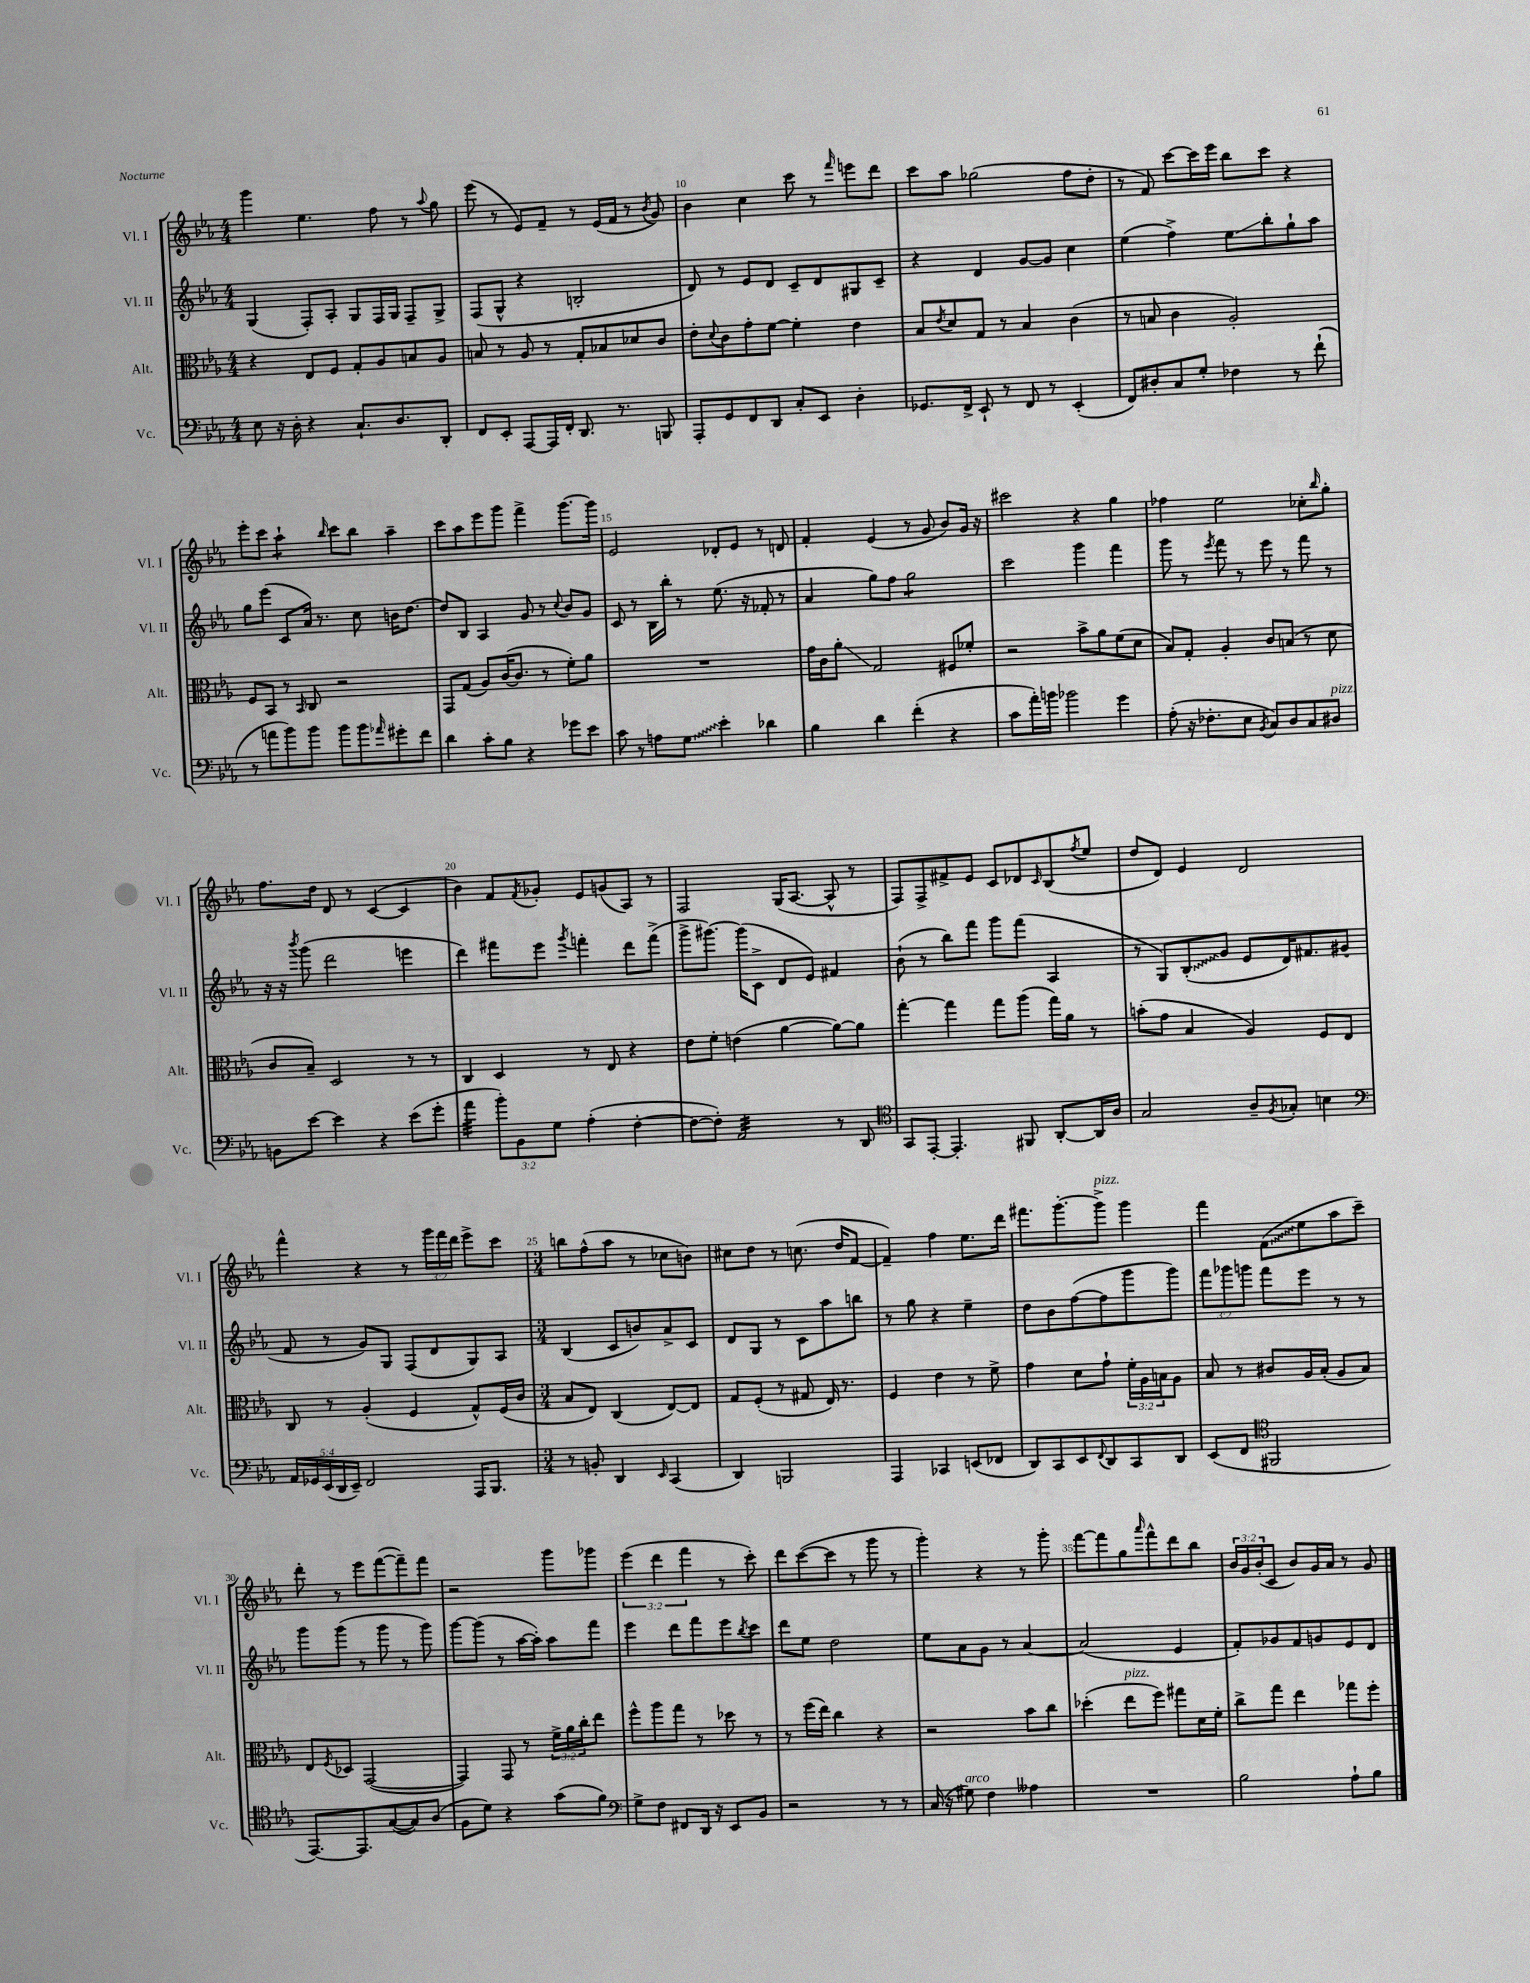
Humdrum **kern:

**kern	**kern	**kern	**kern
*staff4	*staff3	*staff2	*staff1
*clefF4	*clefC3	*clefG2	*clefG2
*k[b-e-a-]	*k[b-e-a-]	*k[b-e-a-]	*k[b-e-a-]
*M4/4	*M4/4	*M4/4	*M4/4
8E-	4r	(4G	4ggg
16r	.	.	.
16D'	.	.	.
4r	8E-	8F')	4.ee-
.	8F	8A-'	.
8.C`	8G'	8G	.
.	8A-	16F	8ff
8.D	.	16G	.
.	8B	8F~	8r
.	.	.	8qqaa-
8DD'	8A-	8G^	8gg
=	=	=	=
8FF	8B	(8F	(8eee-
8EE-'	8r	8G^^	8r
[8AAA-	8A-	4r	8e-)
16AAA-]	8r	.	8f~
16FF'	.	.	.
8.DD	8G'	2B'	8r
.	8B-	.	(16e-
8.r	.	.	16f
.	8d-	.	8r
.	.	.	8qb-
8BBB	8c	.	8g)
=	=	=	=
8AAA-'	8e-'	8d)	4b-
.	8qqd	.	.
8GG	8c	8r	.
8FF	8g'	8e-	4cc
8DD	[8f	8d	.
8C'	4f']	8c~	8ccc
8EE-	.	8d	8r
.	.	.	16qqfff
4D'	4e-	8G#	8eee
.	.	8c~	8ddd
=	=	=	=
8.GG-	8B-	4r	8ccc
.	8qe-	.	.
.	8d	.	8aa-
16FF^	.	.	.
8EE-`	8G	4d	(2gg-
8r	8r	.	.
8FF	4B-	[8g	.
8r	.	8g]	.
(4EE-'	(4c	4cc	8ff
.	.	.	8dd'
=	=	=	=
8FF)	8r	(4ee-	8r
8D#'	8B	.	8f)
8C	4c	4ff^)	[8ccc
8G'	.	.	16ccc]
.	.	.	16eee-
4F-	2A-')	8ee-	8bb-
.	.	8bb-'	8ccc
8r	.	8gg`	4r
(8f`	.	8aa-	.
=	=	=	=
8r	8F	8gg	8eee-'
8a	8BB-	(8eee-	8ccc
8b-)	8r	8c	4aa-`
.	16qqBB-	.	.
8b-	8C	16a-)	.
.	.	8.r	.
.	.	.	16qqbb-
8b-	2r	.	8ccc
8b-	.	8cc	8bb-
16qqa-	.	.	.
8g#'	.	16b	4aa-~
.	.	[8.dd	.
8f	.	.	.
=	=	=	=
4d	8GG	8dd]	8ccc
.	(8G	8B-	8aa-
8c'	8A-)	4A-	8eee-
8B-	([16c	.	8ggg
.	8.c]	.	.
4r	.	8g	4fff^
.	8r	8r	.
.	.	8qqcc	.
8g-	8f')	8b-	[8.ggg
8e-	8a-	8g	.
.	.	.	16ggg]
=	=	=	=
8c	1r	8c	2e-
8r	.	8r	.
8A	.	16B-	.
.	.	16bb-'	.
8G	.	8r	.
4e-'	.	(8.ee-	8d-'
.	.	.	8e-
.	.	16r	.
4d-	.	8f-'	8r
.	.	8r	8d
=	=	=	=
4B-	16g	4a-	4f'
.	16c	.	.
.	8a-'	.	.
4d	2G	8gg)	(4e-
.	.	8ff	.
(4f'	.	2gg	8r
.	.	.	8g
4r	8F#	.	8b-)
.	8f-'	.	16g
.	.	.	16r
=	=	=	=
8c	2r	2ccc	2ccc#
16a-')	.	.	.
16b	.	.	.
2b-	.	.	.
.	8b-^	4ggg	4r
.	8a-	.	.
4g	(8f	4fff	4gg
.	8d	.	.
=	=	=	=
(8A-'	8B-)	8ggg	4ff-
16r	8G'	8r	.
8.F-'	.	.	.
.	.	8qeee-	.
.	4A-'	8fff	2ee-
8E-	.	8r	.
8qBB-	.	.	.
8C)	8c	8eee-	.
8D	(8B	8r	.
8C	8r	8fff	8cc-'
.	.	.	16qqbb-
8D#	8d	8r	8gg'
=	=	=	=
8BB	8c	16r	8.ff
.	.	16r	.
.	.	8qbbb-	.
[8e-	8B-~)	(8ggg	.
.	.	.	16dd
4e-]	2D	2ddd	8d
.	.	.	8r
4r	.	.	([4c
(8e-	8r	4eee	4c]
8g'	8r	.	.
=	=	=	=
4a-	4C	4ddd)	4b-)
12b-')	4D	8fff#	8f
12BB-	.	.	.
.	.	.	8qf
.	.	8eee-	8g-'
12G	.	.	.
.	.	8qggg	.
(4A-'	8r	4fff'	8e-
.	8E-	.	(8g
[4F'	4r	8ddd	8A-)
.	.	(8fff^	8r
=	=	=	=
8F_	8e-	8ggg^	2F
8F'])	8f'	[8.ggg#)	.
2AA-	(4e	.	.
.	.	(16ggg#]	.
.	.	8c^	.
.	[4a-	8d	(16G
.	.	.	[8.A-
.	.	8e-)	.
8r	8a-_)	4f#	8A-^^]
8DD	8a-]	.	8r
=	=	=	=
*clefC4	*	*	*
8GG	[4gg'	(8b-`	8F)
[8EE-'	.	8r	8F^
4.EE-']	4gg]	8bb-)	8f#^
.	.	8fff	8e-
.	8gg	8ggg	8c
8FF#	(8aa-	(8fff	8d-
.	.	.	16qqc
[8AA-'	16gg)	4A-	(8B-
.	16a-	.	.
.	.	.	8qff
16AA-]	8r	.	8ee-
16A-	.	.	.
=	=	=	=
2G	(8b'	8r	8dd
.	8g	8G)	8d)
.	4B-	(8B-'	4e-
.	.	8g	.
8A-~	4A-)	8e-	2d
8qF	.	.	.
8G-'	.	16d)	.
.	.	8.f#	.
4B	8F	.	.
.	8E-	(8g#	.
=	=	=	=
*clefF4	*	*	*
20AA-	8C	8f	4fff^^
20GG-	.	.	.
(20EE-	.	.	.
.	8r	8r	.
20DD	.	.	.
20EE-~)	.	.	.
2FF	(4A-'	8g)	4r
.	.	8G	.
.	4F	(8F	8r
.	.	8d	24ggg
.	.	.	24fff
.	.	.	24ddd
16AAA-	8G^^)	8G)	8eee-^
8.BBB-	.	.	.
.	(16F	8A-	8ccc
.	16c	.	.
=	=	=	=
*M3/4	*M3/4	*M3/4	*M3/4
8r	8B-	(4B-	8bb
8BB'	8E-)	.	(8ff^^
4DD	(4C	8c	8aa-
.	.	8b)	8r
16qqEE-	.	.	.
(4CC	[8E-)	8a-^	8cc-
.	8E-]	8c	8b)
=	=	=	=
4DD)	8G	8d	8cc#
.	(8F'	8G	8dd
2BBB	8r	8r	8r
.	8G#	8c	(8.cc
.	16E-)	8aa-	.
.	8.r	.	16dd
.	.	8bb	[8f
=	=	=	=
4AAA-	4F	8r	4f~])
.	.	8gg	.
4CC-	4e-	4r	4ff
(8EE	8r	4ee-~	8.ee-
8FF-	8f^	.	.
.	.	.	16ddd
=	=	=	=
8DD)	4g	8dd	8.fff#
8CC	.	8b-	.
.	.	.	[8.ggg'
8EE-	8d	([8ff	.
8qqFF	.	.	.
8DD	8g`	8ff]	8ggg^]
8CC	24f'	8ggg	4ggg
.	24A-	.	.
.	24B	.	.
8DD	8A-	8ggg)	.
=	=	=	=
(8EE-	8B-	12fff	4fff
.	.	12ggg-	.
8FF	8r	.	.
.	.	12ggg	.
*clefC4	*	*	*
2FF#	8c#	8fff	(8f
.	16A-	8eee-	8ee-
.	(16B-'	.	.
.	8A-	8r	8aa-
.	8B-)	8r	8ccc~)
=	=	=	=
[8.EE-)	8E-	8ggg	8ddd'
.	8qF	.	.
.	8D-	(8ggg	8r
8.EE-]	.	.	.
.	([2GG	8r	8eee-
([8G	.	8ggg	([8fff
8G])	.	8r	8fff~])
(8A-	.	8ggg)	8fff
=	=	=	=
8F	4GG])	[8ggg	2r
8d)	.	(8ggg]	.
4r	8GG	8r	.
.	8r	[16aa-	.
.	.	16aa-'])	.
(8g	24f^	8aa-	8ggg
.	24a-	.	.
.	24cc'	.	.
8f)	8ee-	8fff	8ggg-
=	=	=	=
*clefF4	*	*	*
8G^	8ff^^	4eee-	(6eee-
8F	8aa-	.	.
.	.	.	6ddd
8FF#	8gg	8ddd	.
.	.	.	6fff
16DD	8r	8fff	.
16r	.	.	.
8EE-	8dd-	8eee-	8r
.	.	8qbb-	.
8BB-	8r	8ccc	8ccc')
=	=	=	=
2r	8r	8ddd	8ddd
.	(16ff	8ee-	([8ccc
.	16ee-)	.	.
.	4cc	2dd	8ccc]
.	.	.	8r
8r	4r	.	8ggg
8r	.	.	8r
=	=	=	=
(16C	2r	8ee-	4ggg')
16r	.	.	.
8G#)	.	8a-	.
4F	.	8g	4r
.	.	8r	.
4A--	8b-	[4a-	8r
.	8cc	.	8ggg'
=	=	=	=
2.r	(4dd-'	(2a-]	[8fff
.	.	.	8fff]
.	8ee-	.	8gg
.	.	.	16qqaaa-
.	8ff)	.	8fff^^
.	8gg#	4e-	8ddd
.	16d	.	8bb-
.	16f'	.	.
=	=	=	=
2B-	8cc^	8f')	24b-
.	.	.	24g
.	.	.	(24b-'
.	8gg	8g-	8c
.	4ee-	8f	8b-)
.	.	8g	16g
.	.	.	16a-
8A-`	8gg-	8e-	8r
8B-	8ff'	8d	8g
==	==	==	==
*-	*-	*-	*-
